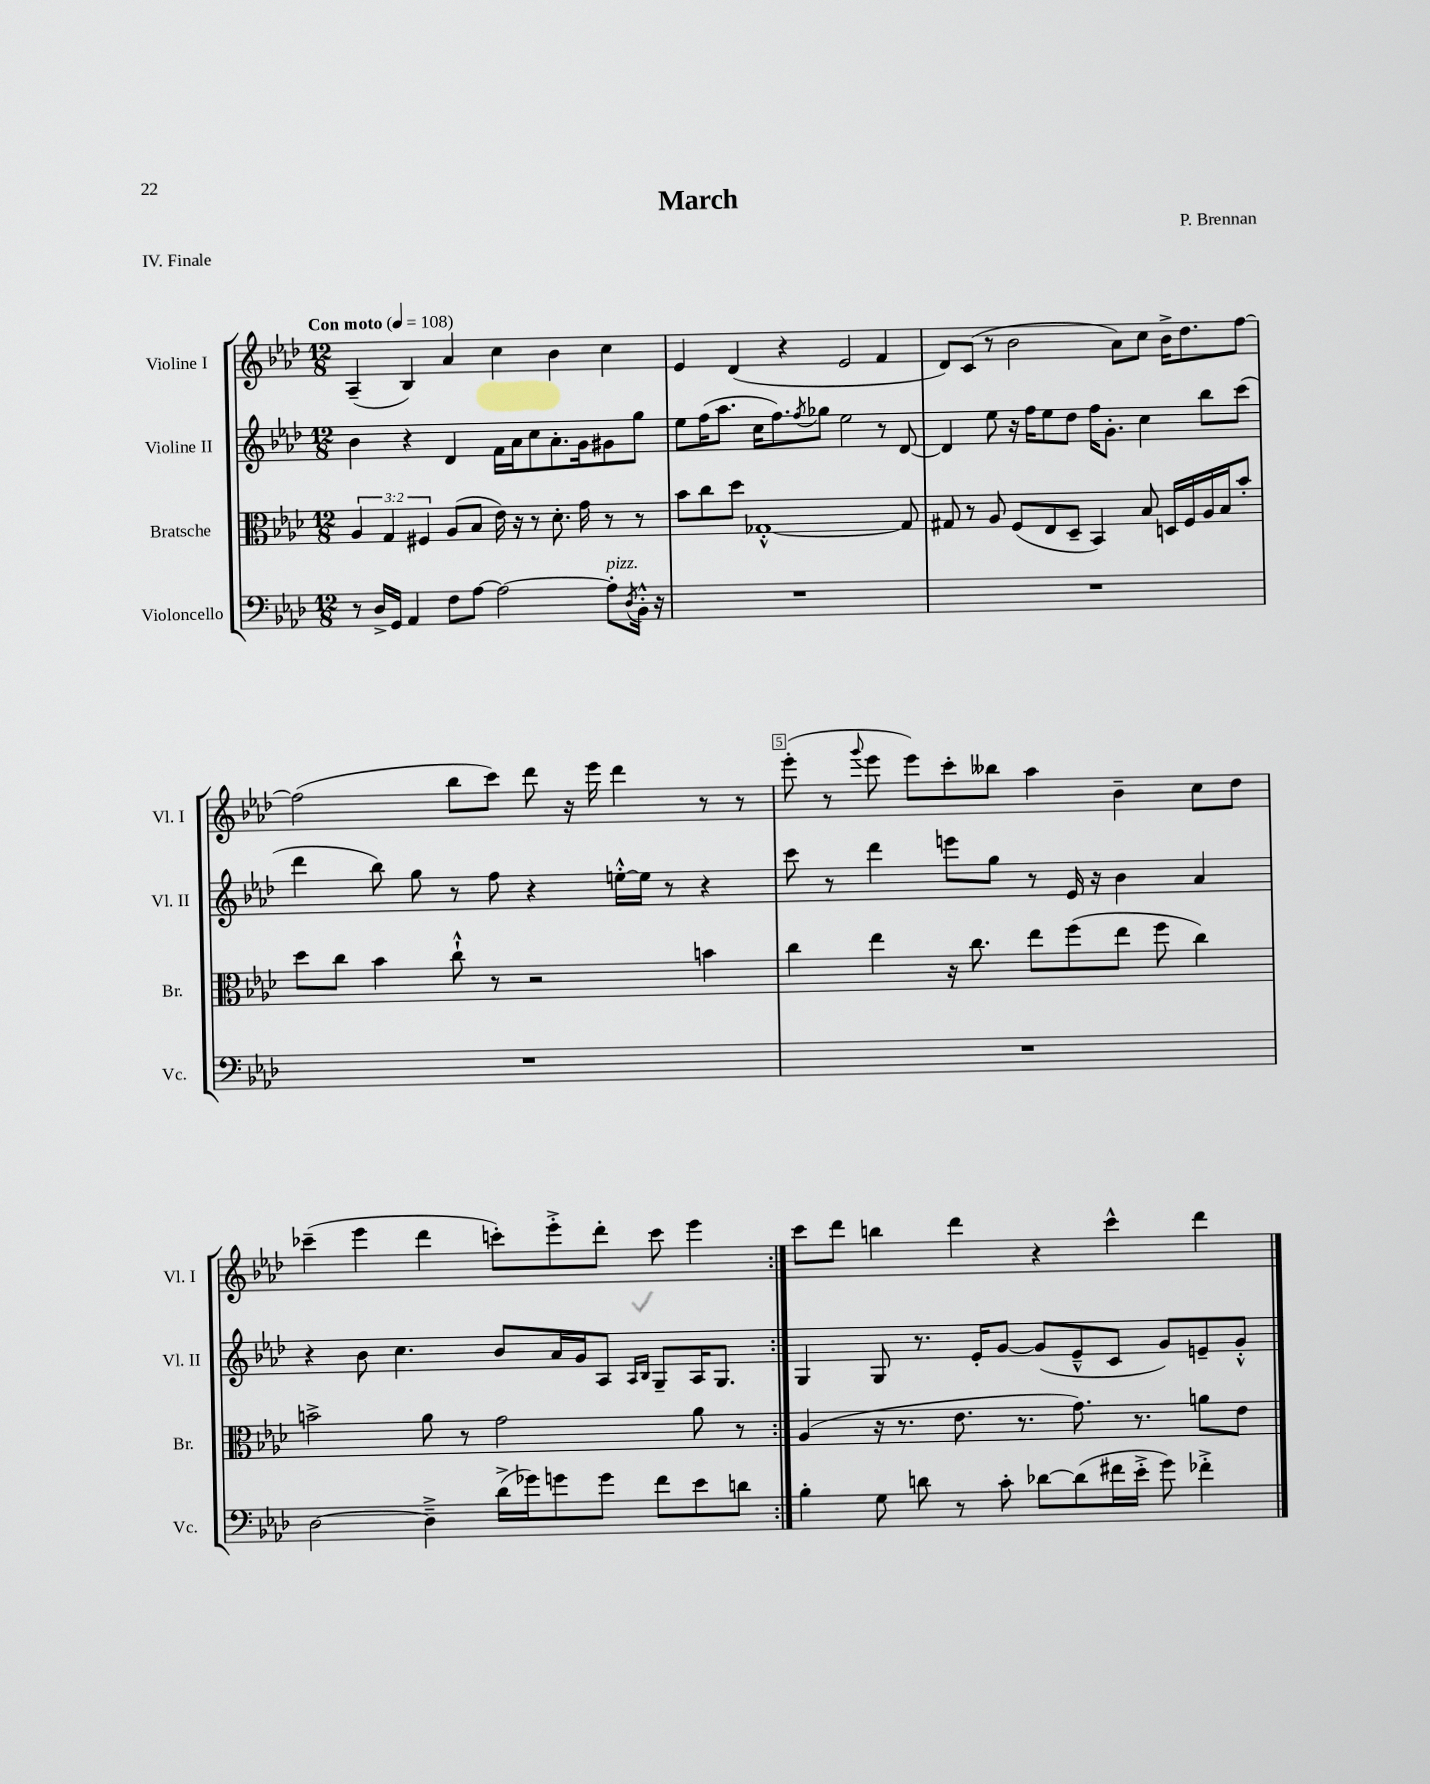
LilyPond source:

\header { title = "March" composer = "P. Brennan" piece = "IV. Finale" }
<<
\new StaffGroup <<
\new Staff = "s0" \with { instrumentName = "Violine I" shortInstrumentName = "Vl. I" } {
    \clef treble \key aes \major \numericTimeSignature \time 12/8 \tempo "Con moto" 4 = 108
    \repeat volta 2 { aes4--( bes4) aes'4 c''4 bes'4 c''4 |
    ees'4 des'4( r4 ees'2 f'4 |
    des'8) c'8( r8 bes'2 aes'8) c''8 bes'16-> des''8. f''8~ |
    f''2( bes''8 c'''8) des'''8 r16 ees'''16 des'''4 r8 r8 |
    ees'''8-.( r8 \appoggiatura { g'''8 } ees'''8 ees'''8) c'''8-. beses''8 aes''4 bes'4-- c''8 des''8 |
    ces'''4--( ees'''4 des'''4 c'''8-.) ees'''8-.-> des'''8-. c'''8 ees'''4 | }
    c'''8 des'''8 b''4 des'''4 r4 c'''4-^ des'''4 \bar "|." |
}
\new Staff = "s1" \with { instrumentName = "Violine II" shortInstrumentName = "Vl. II" } {
    \clef treble \key aes \major \numericTimeSignature \time 12/8
    \repeat volta 2 { bes'4 r4 des'4 f'16 aes'16 c''8 aes'8.-. g'16 gis'8 g''8 |
    ees''8 f''16( aes''8. c''16 f''8.) \acciaccatura { f''8 } ges''8 ees''2 r8 des'8~ |
    des'4 ees''8 r16 f''16 ees''8 des''8 f''16 g'8.-. c''4 bes''8 c'''8( |
    des'''4 bes''8) g''8 r8 f''8 r4 e''16~-.-^ e''16 r8 r4 |
    c'''8 r8 des'''4 e'''8 g''8 r8 ees'16 r16 bes'4 aes'4 |
    r4 bes'8 c''4. bes'8 aes'16 g'16 aes8 \grace { aes16 bes16 } g8-- aes16 g8. | }
    g4 g8 r8. ees'16-. g'8~ g'8( ees'8---^ c'8 g'8) e'8-- g'8-.-^ \bar "|." |
}
\new Staff = "s2" \with { instrumentName = "Bratsche" shortInstrumentName = "Br." } {
    \clef alto \key aes \major \numericTimeSignature \time 12/8 \override Staff.TupletNumber.text = #tuplet-number::calc-fraction-text
    \repeat volta 2 { \tuplet 3/2 { aes4 g4 fis4 } aes8( bes8 ees'16) r16 r8 des'8.-. g'16 r8 r8 |
    bes'8 c''8 des''8 ges1~-.-^ ges8 |
    gis8 r8 aes8 f8( ees8 des8-- bes,4) bes8 d16 f16 aes16 bes16 bes'8-. |
    des''8 c''8 bes'4 c''8-!-^ r8 r2 b'4 |
    c''4 ees''4 r16 c''8. ees''8 f''8( ees''8 f''8 c''4) |
    b'2-> aes'8 r8 g'2 aes'8 r8 | }
    aes4( r16 r8. ees'8. r8. g'8.) r8. a'8 ees'8 \bar "|." |
}
\new Staff = "s3" \with { instrumentName = "Violoncello" shortInstrumentName = "Vc." } {
    \clef bass \key aes \major \numericTimeSignature \time 12/8
    \repeat volta 2 { r8 des16-> g,16 aes,4 f8 aes8~ aes2~ aes8-.^\markup { \italic "pizz." } \acciaccatura { des8 } bes,16-.-^ r16 |
    R1. |
    R1. |
    R1. |
    R1. |
    des2~ des4---> des'16->( ges'16) g'8 g'8 f'8 ees'8 d'8 | }
    bes4-. g8 d'8 r8 c'8-. des'8~ des'8( fis'16 ees'16-.-> g'8) fes'4-.-> \bar "|." |
}
>>
>>
\layout { \context { \Score \override BarNumber.break-visibility = ##(#f #t #t) barNumberVisibility = #(every-nth-bar-number-visible 5) \override BarNumber.stencil = #(make-stencil-boxer 0.1 0.3 ly:text-interface::print) } }
